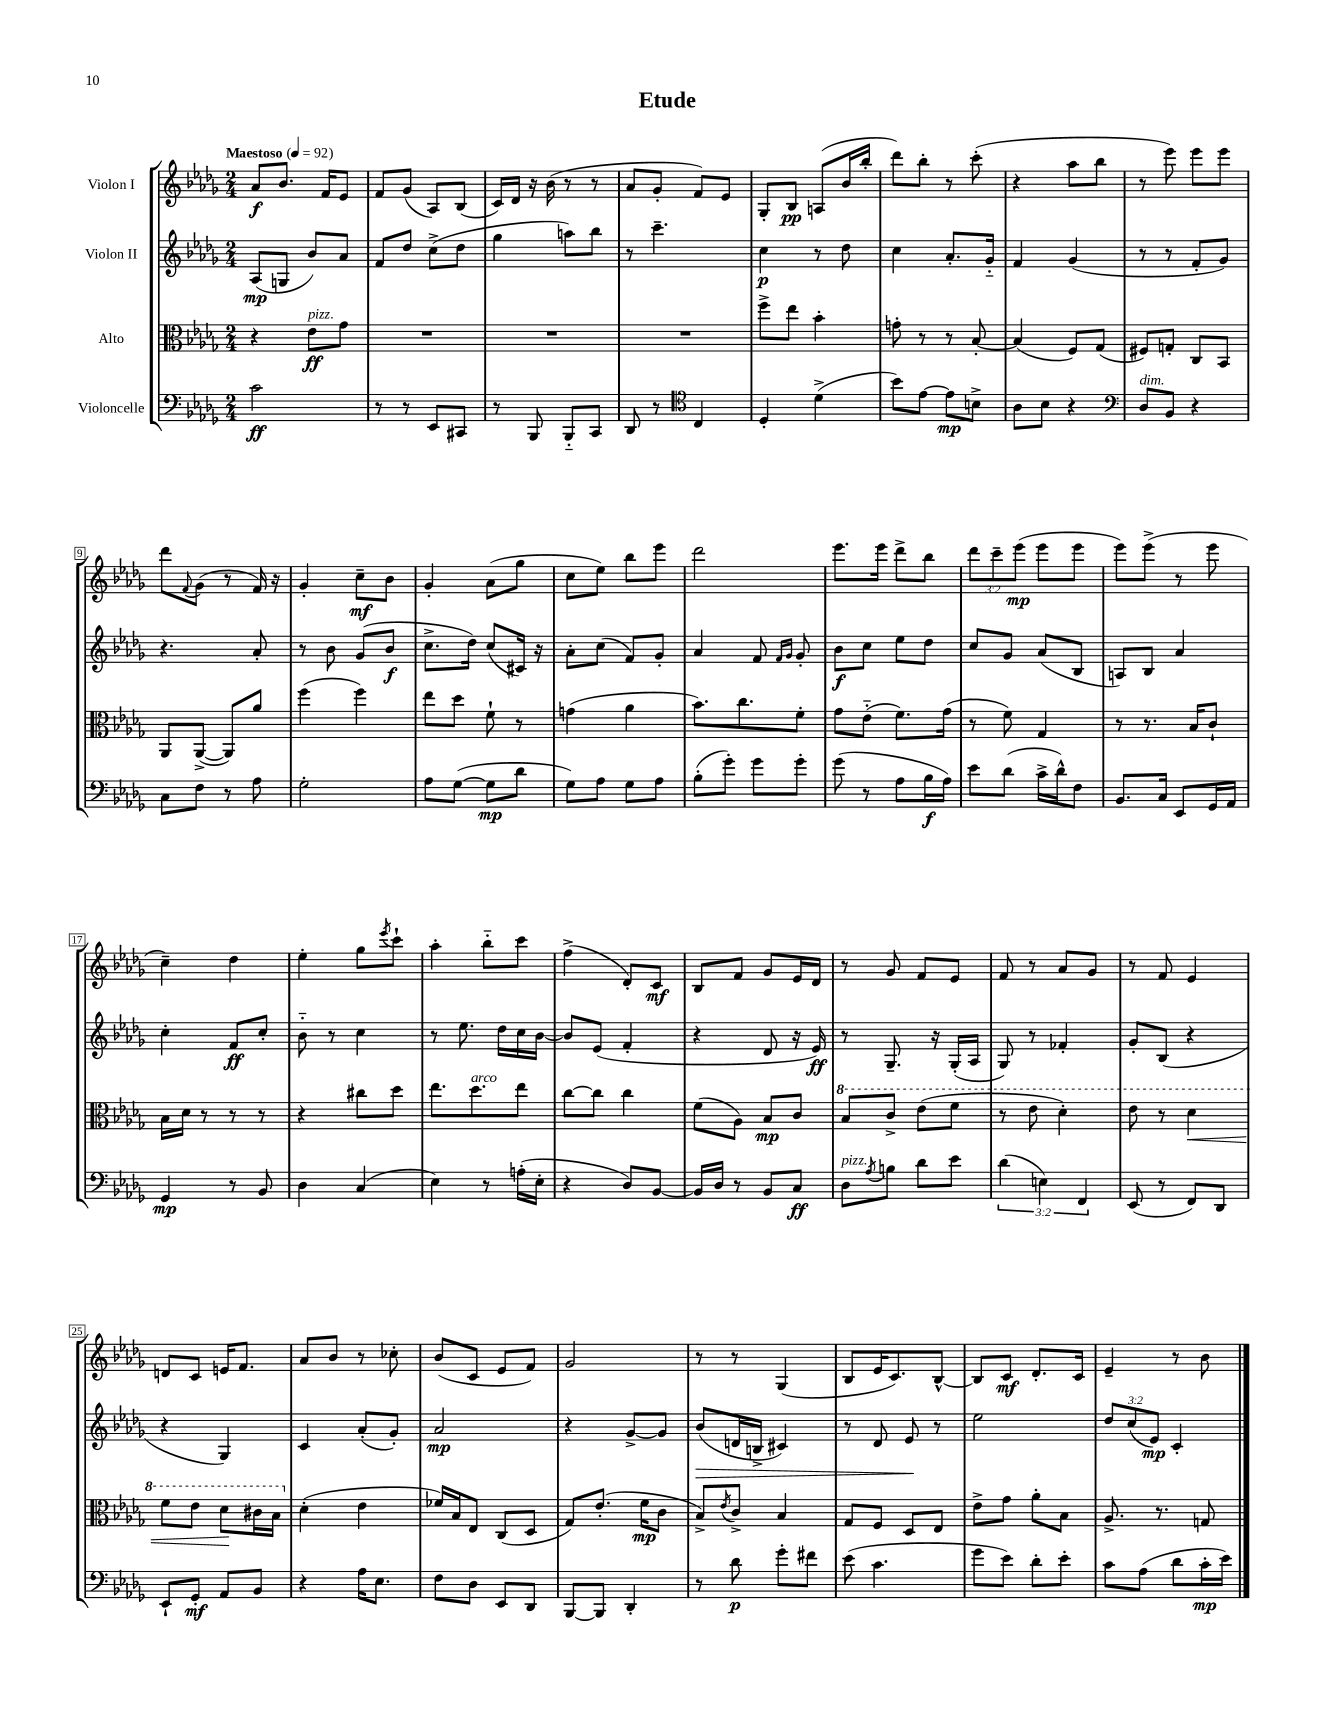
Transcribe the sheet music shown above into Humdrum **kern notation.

**kern	**dynam	**kern	**dynam	**kern	**dynam	**kern	**dynam
*part4	*part4	*part3	*part3	*part2	*part2	*part1	*part1
*staff4	*staff4	*staff3	*staff3	*staff2	*staff2	*staff1	*staff1
*I"Violoncelle	*	*I"Alto	*	*I"Violon II	*	*I"Violon I	*
*clefF4	*	*clefC3	*	*clefG2	*	*clefG2	*
*k[b-e-a-d-g-]	*	*k[b-e-a-d-g-]	*	*k[b-e-a-d-g-]	*	*k[b-e-a-d-g-]	*
*M2/4	*	*M2/4	*	*M2/4	*	*M2/4	*
*MM92	*	*MM92	*	*MM92	*	*MM92	*
=1	=1	=1	=1	=1	=1	=1	=1
!	!	!	!	!	!	!LO:TX:a:B:t=Maestoso	!
2c\	ff	4r	.	(8A-/L	mp	8a-/L	f
.	.	.	.	8Gn/J	.	8.b-/J	.
!	!	!LO:TX:a:i:t=pizz.	!	!	!	!	!
.	.	8e-\L	ff	8b-/L)	.	.	.
.	.	.	.	.	.	16f/KL	.
.	.	8g-\J	.	8a-/J	.	8e-/J	.
=2	=2	=2	=2	=2	=2	=2	=2
8r	.	2r	.	8f/L	.	8f/L	.
8r	.	.	.	8dd-/J	.	(8g-/J	.
8EE-/L	.	.	.	(8cc^\L	.	8A-/L)	.
8CC#X/J	.	.	.	8dd-\J	.	(8B-/J	.
=3	=3	=3	=3	=3	=3	=3	=3
8r	.	2r	.	4gg-\	.	16c/LL)	.
.	.	.	.	.	.	16d-/JJ	.
8BBB-/	.	.	.	.	.	16r	.
.	.	.	.	.	.	(16b-\	.
8BBB-/L	.	.	.	8aan\L)	.	8r	.
8CC/J	.	.	.	8bb-\J	.	8r	.
=4	=4	=4	=4	=4	=4	=4	=4
8DD-/	.	2r	.	8r	.	8a-/L	.
8r	.	.	.	4.ccc~\	.	8g-'/J	.
*clefC4	*	*	*	*	*	*	*
4C/	.	.	.	.	.	8f/L)	.
.	.	.	.	.	.	8e-/J	.
=5	=5	=5	=5	=5	=5	=5	=5
4D-'/	.	8ff^\L	.	4cc\	p	8G-'/L	.
.	.	8ee-\J	.	.	.	8B-/J	pp
(4d-^\	.	4b-'\	.	8r	.	(8An/L	.
.	.	.	.	8dd-\	.	16b-/L	.
.	.	.	.	.	.	16bb-'/JJ	.
=6	=6	=6	=6	=6	=6	=6	=6
8b-\L)	.	8gn'\	.	4cc\	.	8ddd-\L)	.
[8e-\J	.	8r	.	.	.	8bb-'\J	.
8e-\L]	mp	8r	.	8.a-'/L	.	8r	.
8Bn^\J	.	[8B-'/	.	.	.	(8ccc'\	.
.	.	.	.	16g-/Jk	.	.	.
=7	=7	=7	=7	=7	=7	=7	=7
8A-\L	.	(4B-/]	.	4f/	.	4r	.
8B-\J	.	.	.	.	.	.	.
4r	.	8F/L)	.	(4g-/	.	8aa-\L	.
.	.	(8G-/J	.	.	.	8bb-\J	.
=8	=8	=8	=8	=8	=8	=8	=8
*clefF4	*	*	*	*	*	*	*
!LO:TX:a:i:t=dim.	!	!	!	!	!	!	!
8D-/L	.	8F#X/L)	.	8r	.	8r	.
8BB-/J	.	8Gn'/J	.	8r	.	8eee-\)	.
4r	.	8C/L	.	8f'/L	.	8eee-\L	.
.	.	8BB-/J	.	8g-/J)	.	8eee-\J	.
!!LO:LB:g=z
=9	=9	=9	=9	=9	=9	=9	=9
8C\L	.	8AA-/L	.	4.r	.	8ddd-\L	.
.	.	.	.	.	.	8qqf/	.
8F\J	.	([8AA-^/J	.	.	.	(8g-\J	.
8r	.	8AA-/L])	.	.	.	8r	.
8A-\	.	8a-/J	.	8a-'/	.	16f/)	.
.	.	.	.	.	.	16r	.
=10	=10	=10	=10	=10	=10	=10	=10
2G-'\	.	(4ff\	.	8r	.	4g-'/	.
.	.	.	.	8b-\	.	.	.
.	.	4ff\)	.	(8g-/L	.	8cc~\L	mf
.	.	.	.	8b-/J	f	8b-\J	.
=11	=11	=11	=11	=11	=11	=11	=11
8A-\L	.	8ee-\L	.	8.cc^\L	.	4g-'/	.
([8G-\J	.	8dd-\J	.	.	.	.	.
.	.	.	.	16dd-\Jk)	.	.	.
8G-\L]	mp	8f`\	.	(8cc/L	.	(8a-\L	.
8d-\J	.	8r	.	16c#X/Jk)	.	8gg-\J	.
.	.	.	.	16r	.	.	.
=12	=12	=12	=12	=12	=12	=12	=12
8G-\L)	.	(4gn\	.	8a-'\L	.	8cc\L	.
8A-\J	.	.	.	(8cc\J	.	8ee-\J)	.
8G-\L	.	4a-\	.	8f/L)	.	8bb-\L	.
8A-\J	.	.	.	8g-'/J	.	8eee-\J	.
=13	=13	=13	=13	=13	=13	=13	=13
(8B-'\L	.	8.b-\L)	.	4a-/	.	2ddd-\	.
8g-'\J)	.	.	.	.	.	.	.
.	.	8.cc\	.	.	.	.	.
8g-\L	.	.	.	8f/	.	.	.
.	.	.	.	16qqf/LL	.	.	.
.	.	.	.	16qqg-/JJ	.	.	.
8g-'\J	.	8f'\J	.	8g-'/	.	.	.
=14	=14	=14	=14	=14	=14	=14	=14
(8g-\	.	8g-\L	.	8b-\L	f	8.eee-\L	.
8r	.	(8e-\J	.	8cc\J	.	.	.
.	.	.	.	.	.	16eee-\Jk	.
8A-\L	.	8.f\L)	.	8ee-\L	.	8ddd-^\L	.
16B-\L	f	.	.	8dd-\J	.	8bb-\J	.
16A-\JJ)	.	(16g-\Jk	.	.	.	.	.
=15	=15	=15	=15	=15	=15	=15	=15
8e-\L	.	8r	.	8cc/L	.	12ddd-\L	.
.	.	.	.	.	.	12ccc~\	.
(8d-\J	.	8f\)	.	8g-/J	.	.	.
.	.	.	.	.	.	(12eee-\J	mp
16c^\LL	.	4G-/	.	(8a-/L	.	8eee-\L	.
16d-^^\J)	.	.	.	.	.	.	.
8F\J	.	.	.	8B-/J	.	8eee-\J	.
=16	=16	=16	=16	=16	=16	=16	=16
8.BB-/L	.	8r	.	8An/L)	.	8eee-\L)	.
.	.	8.r	.	8B-/J	.	(8eee-^\J	.
16C/Jk	.	.	.	.	.	.	.
8EE-/L	.	.	.	4a-/	.	8r	.
.	.	16B-/KL	.	.	.	.	.
16GG-/L	.	8c`/J	.	.	.	8eee-\	.
16AA-/JJ	.	.	.	.	.	.	.
!!LO:LB:g=z
=17	=17	=17	=17	=17	=17	=17	=17
4GG-/	mp	16B-\LL	.	4cc'\	.	4cc~\)	.
.	.	16d-\JJ	.	.	.	.	.
.	.	8r	.	.	.	.	.
8r	.	8r	.	8f/L	ff	4dd-\	.
8BB-/	.	8r	.	8cc'/J	.	.	.
=18	=18	=18	=18	=18	=18	=18	=18
4D-\	.	4r	.	8b-\	.	4ee-'\	.
.	.	.	.	8r	.	.	.
(4C/	.	8cc#X\L	.	4cc\	.	8gg-\L	.
.	.	.	.	.	.	8qeee-/	.
.	.	8dd-\J	.	.	.	8ccc`\J	.
=19	=19	=19	=19	=19	=19	=19	=19
4E-\)	.	8.ee-\L	.	8r	.	4aa-'\	.
.	.	.	.	8.ee-\	.	.	.
!	!	!LO:TX:a:i:t=arco	!	!	!	!	!
.	.	8.dd-\	.	.	.	.	.
8r	.	.	.	.	.	8bb-\L	.
.	.	.	.	16dd-\LL	.	.	.
(16An'\LL	.	8ee-\J	.	16cc\	.	8ccc\J	.
16E-'\JJ	.	.	.	[16b-\JJ	.	.	.
=20	=20	=20	=20	=20	=20	=20	=20
4r	.	[8cc\L	.	8b-/L]	.	(4ff^\	.
.	.	8cc\J]	.	(8e-/J	.	.	.
8D-/L)	.	4cc\	.	4f'/	.	8d-'/L)	.
[8BB-/J	.	.	.	.	.	8c/J	mf
=21	=21	=21	=21	=21	=21	=21	=21
16BB-/LL]	.	(8f\L	.	4r	.	8B-/L	.
16D-/JJ	.	.	.	.	.	.	.
8r	.	8A-\J)	.	.	.	8f/J	.
8BB-/L	.	8B-/L	mp	8d-/	.	8g-/L	.
8C/J	ff	8c/J	.	16r	.	16e-/L	.
.	.	.	.	16e-/)	ff	16d-/JJ	.
=22	=22	=22	=22	=22	=22	=22	=22
*	*	*8va	*	*	*	*	*
!LO:TX:a:i:t=pizz.	!	!	!	!	!	!	!
8D-\L	.	8b-/L	.	8r	.	8r	.
8qA-/	.	.	.	.	.	.	.
8Bn\J	.	8cc^/J	.	8.G-~/	.	8g-/	.
8d-\L	.	(8ee-\L	.	.	.	8f/L	.
.	.	.	.	16r	.	.	.
8e-\J	.	8ff\J	.	(16G-'/LL	.	8e-/J	.
.	.	.	.	16A-/JJ	.	.	.
=23	=23	=23	=23	=23	=23	=23	=23
(6d-\	.	8r	.	8G-/)	.	8f/	.
.	.	8ee-\	.	8r	.	8r	.
6En\)	.	.	.	.	.	.	.
.	.	4dd-'\)	.	4f-X'/	.	8a-/L	.
6FF/	.	.	.	.	.	.	.
.	.	.	.	.	.	8g-/J	.
=24	=24	=24	=24	=24	=24	=24	=24
(8EE-/	.	8ee-\	.	8g-'/L	.	8r	.
8r	.	8r	.	(8B-/J	.	8f/	.
!	!	!	!LO:HP:b	!	!	!	!
8FF/L)	.	4dd-\	<	4r	.	4e-/	.
8DD-/J	.	.	.	.	.	.	.
!!LO:LB:g=z
=25	=25	=25	=25	=25	=25	=25	=25
8EE-`/L	.	8ff\L	.	4r	.	8dn/L	.
8GG-'/J	mf	8ee-\J	.	.	.	8c/J	.
8AA-/L	.	8dd-\L	.	4G-/)	.	16en/KL	.
.	.	.	.	.	.	8.f/J	.
8BB-/J	.	16cc#X\L	[	.	.	.	.
.	.	16b-\JJ	.	.	.	.	.
=26	=26	=26	=26	=26	=26	=26	=26
*	*	*X8va	*	*	*	*	*
4r	.	(4d-'\	.	4c/	.	8a-/L	.
.	.	.	.	.	.	8b-/J	.
16A-\KL	.	4e-\	.	(8a-'/L	.	8r	.
8.E-\J	.	.	.	.	.	.	.
.	.	.	.	8g-'/J)	.	8cc-X'\	.
=27	=27	=27	=27	=27	=27	=27	=27
8F\L	.	16f-X/LL)	.	2a-/	mp	(8b-/L	.
.	.	16B-/J	.	.	.	.	.
8D-\J	.	8E-/J	.	.	.	8c/J	.
8EE-/L	.	(8C/L	.	.	.	8e-/L	.
8DD-/J	.	8D-/J	.	.	.	8f/J)	.
=28	=28	=28	=28	=28	=28	=28	=28
[8BBB-/L	.	8G-/L)	.	4r	.	2g-/	.
8BBB-/J]	.	(8.e-'/J	.	.	.	.	.
4DD-'/	.	.	.	[8g-^/L	.	.	.
.	.	16f\KL	mp	.	.	.	.
.	.	8c\J	.	8g-/J]	.	.	.
=29	=29	=29	=29	=29	=29	=29	=29
!	!	!	!	!	!LO:HP:b	!	!
8r	.	8B-^/L)	.	(8b-/L	>	8r	.
.	.	8qe-/	.	.	.	.	.
8d-\	p	8c^/J	.	16dn/L	.	8r	.
.	.	.	.	16Bn^/JJ	.	.	.
8g-'\L	.	4B-/	.	4c#X/)	.	(4G-/	.
8f#X\J	.	.	.	.	.	.	.
=30	=30	=30	=30	=30	=30	=30	=30
(8e-\	.	8G-/L	.	8r	.	8B-/L	.
4.c\	.	8F/J	.	8d-/	.	16e-/K	.
.	.	.	.	.	.	8.c/)	.
.	.	8D-/L	.	8e-/	.	.	.
.	.	8E-/J	.	8r	]	[8B-^^/J	.
=31	=31	=31	=31	=31	=31	=31	=31
8g-\L	.	8e-^\L	.	2ee-\	.	8B-/L]	.
8e-\J)	.	8g-\J	.	.	.	8c/J	mf
8d-'\L	.	8a-'\L	.	.	.	8.d-'/L	.
8e-'\J	.	8B-\J	.	.	.	.	.
.	.	.	.	.	.	16c/Jk	.
=32	=32	=32	=32	=32	=32	=32	=32
8c\L	.	8.A-^/	.	12dd-/L	.	4e-~/	.
.	.	.	.	(12cc/	.	.	.
(8A-\J	.	.	.	.	.	.	.
.	.	.	.	12e-/J)	mp	.	.
.	.	8.r	.	.	.	.	.
8d-\L	.	.	.	4c'/	.	8r	.
16c'\L	mp	8Gn/	.	.	.	8b-\	.
16e-\JJ)	.	.	.	.	.	.	.
==	==	==	==	==	==	==	==
*-	*-	*-	*-	*-	*-	*-	*-
